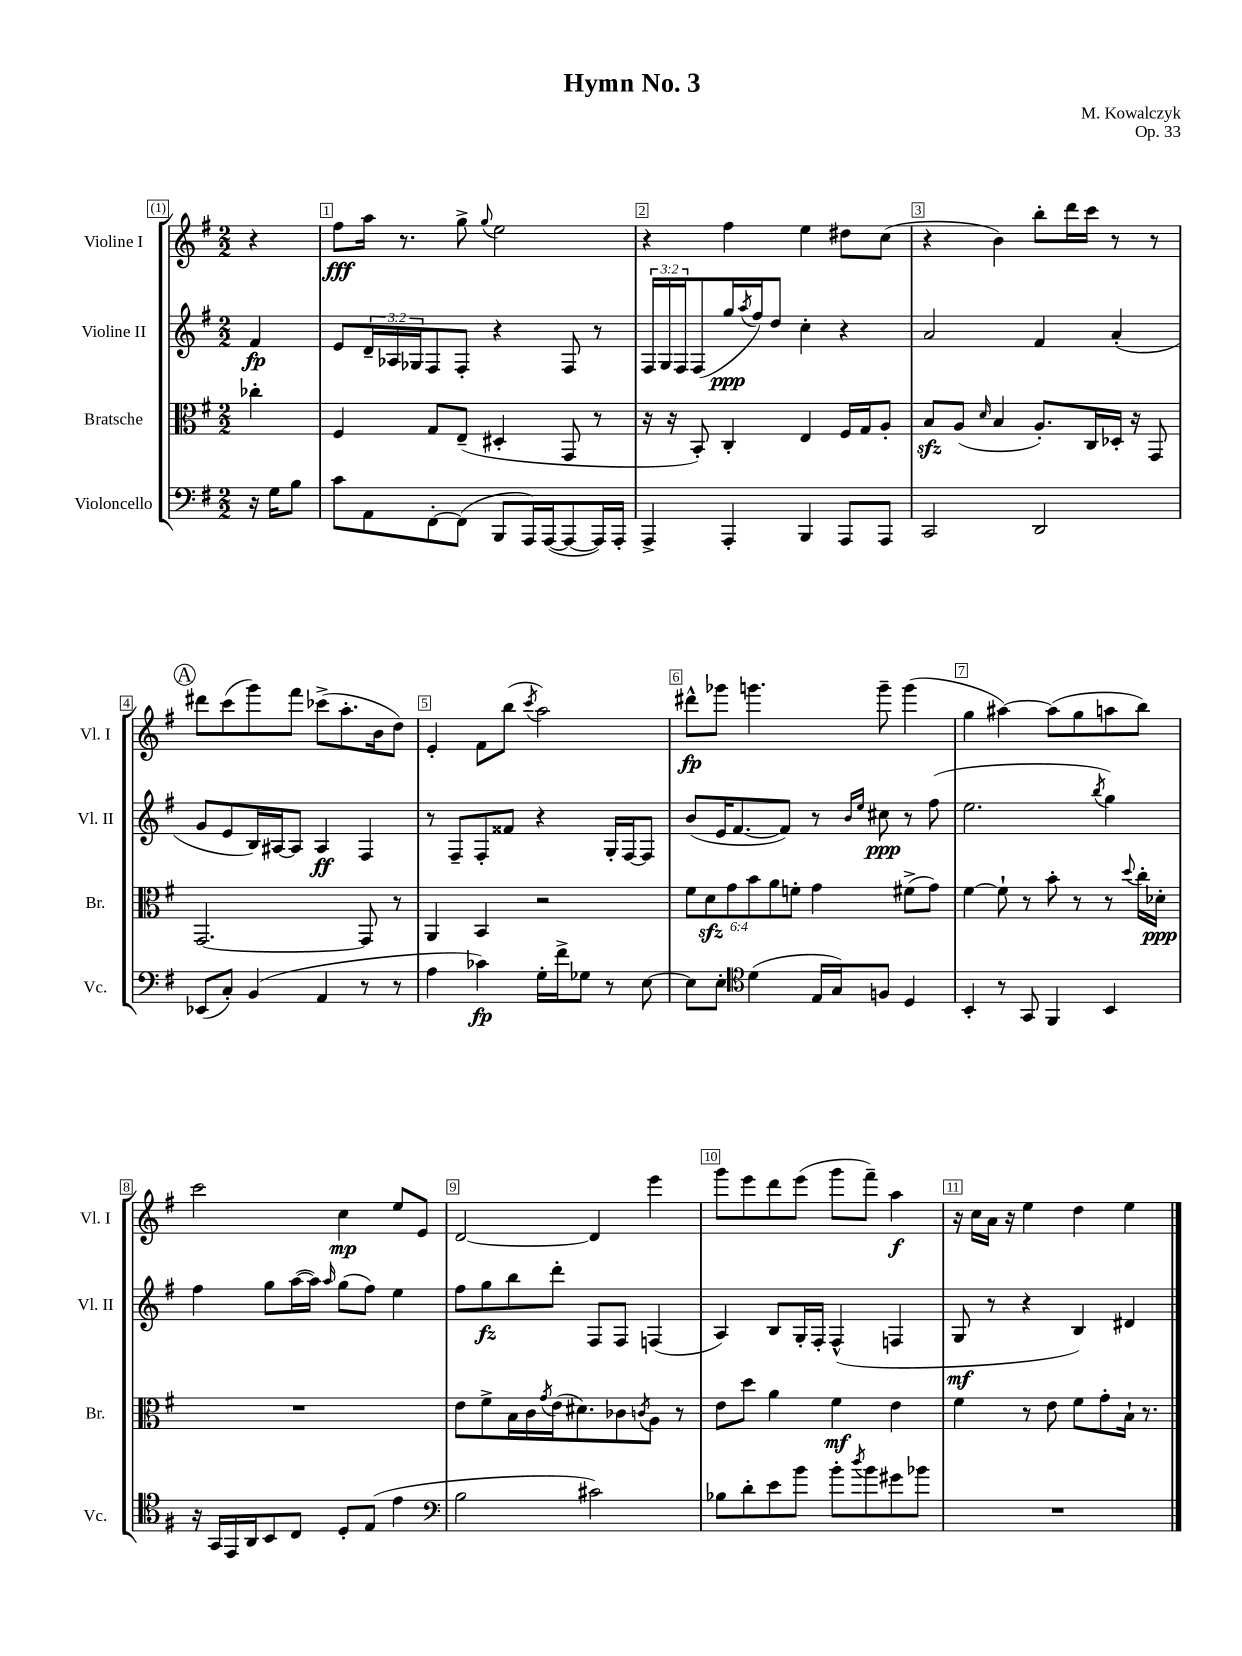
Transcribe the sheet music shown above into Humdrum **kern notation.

**kern	**dynam	**kern	**dynam	**kern	**dynam	**kern	**dynam
*part4	*part4	*part3	*part3	*part2	*part2	*part1	*part1
*staff4	*staff4	*staff3	*staff3	*staff2	*staff2	*staff1	*staff1
*I"Violoncello	*	*I"Bratsche	*	*I"Violine II	*	*I"Violine I	*
*I'Vc.	*	*I'Br.	*	*I'Vl. II	*	*I'Vl. I	*
*clefF4	*	*clefC3	*	*clefG2	*	*clefG2	*
*k[f#]	*	*k[f#]	*	*k[f#]	*	*k[f#]	*
*M2/2	*	*M2/2	*	*M2/2	*	*M2/2	*
=	=	=	=	=	=	=	=
16r	.	4cc-X'\	.	4f#/	fp	4r	.
16G\KL	.	.	.	.	.	.	.
8B\J	.	.	.	.	.	.	.
=1	=1	=1	=1	=1	=1	=1	=1
8c\L	.	4F#/	.	8e/L	.	8ff#\L	fff
8AA\	.	.	.	24d~/L	.	16aa\Jk	.
.	.	.	.	24A-X/	.	.	.
.	.	.	.	.	.	8.r	.
.	.	.	.	24G-X/J	.	.	.
[8FF#'\	.	8G/L	.	8F#/	.	.	.
(8FF#\J]	.	(8E~/J	.	8F#'/J	.	8gg^\	.
.	.	.	.	.	.	8qqgg/	.
8BBB/L	.	4D#X'/	.	4r	.	2ee\	.
16AAA/L)	.	.	.	.	.	.	.
([16AAA/J	.	.	.	.	.	.	.
8AAA/_	.	8GG/	.	8F#/	.	.	.
16AAA/L])	.	8r	.	8r	.	.	.
16AAA'/JJ	.	.	.	.	.	.	.
=2	=2	=2	=2	=2	=2	=2	=2
4AAA^/	.	16r	.	24F#/LL	.	4r	.
.	.	.	.	24G/	.	.	.
.	.	16r	.	.	.	.	.
.	.	.	.	24F#/J	.	.	.
.	.	8BB'/)	.	(8F#/	.	.	.
4AAA'/	.	4C'/	.	16gg/L	ppp	4ff#\	.
.	.	.	.	8qaa/	.	.	.
.	.	.	.	16ff#/J)	.	.	.
.	.	.	.	8dd/J	.	.	.
4BBB/	.	4E/	.	4cc'\	.	4ee\	.
8AAA/L	.	16F#/LL	.	4r	.	8dd#X\L	.
.	.	16G/J	.	.	.	.	.
8AAA/J	.	8A'/J	.	.	.	(8cc\J	.
=3	=3	=3	=3	=3	=3	=3	=3
2CC/	.	8Bzz/L	.	2a/	.	4r	.
.	.	(8A/J	.	.	.	.	.
.	.	16qqd/	.	.	.	.	.
.	.	4B/	.	.	.	4b\)	.
2DD/	.	8.A'/L)	.	4f#/	.	8bb'\L	.
.	.	.	.	.	.	16ddd\L	.
.	.	16C/L	.	.	.	16ccc\JJ	.
.	.	16D-X'/JJ	.	(4a'/	.	8r	.
.	.	16r	.	.	.	.	.
.	.	8GG/	.	.	.	8r	.
!!LO:LB:g=z
!!LO:REH:place=s1:t=A
=4	=4	=4	=4	=4	=4	=4	=4
(8EE-X/L	.	[2.GG/	.	8g/L	.	8ddd#X\L	.
8C'/J)	.	.	.	8e/	.	(8ccc\	.
(4BB/	.	.	.	16B/L)	.	8ggg\)	.
.	.	.	.	[16A#X/J	.	.	.
.	.	.	.	8A#/J]	.	8fff#\J	.
4AA/	.	.	.	4A#/	ff	(8ccc-X^\L	.
.	.	.	.	.	.	8.aa'\	.
8r	.	8GG/]	.	4F#/	.	.	.
.	.	.	.	.	.	16b\k	.
8r	.	8r	.	.	.	8dd\J)	.
=5	=5	=5	=5	=5	=5	=5	=5
4A\	.	4AA/	.	8r	.	4e'/	.
.	.	.	.	8F#~/L	.	.	.
4c-X\)	fp	4BB/	.	8F#'/	.	8f#\L	.
.	.	.	.	8f##X/J	.	(8bb\J	.
.	.	.	.	.	.	8qccc/	.
16G'\LL	.	2r	.	4r	.	2aa\)	.
16f#^\J	.	.	.	.	.	.	.
8G-X\J	.	.	.	.	.	.	.
8r	.	.	.	16G'/LL	.	.	.
.	.	.	.	[16F#/J	.	.	.
[8E\	.	.	.	8F#/J]	.	.	.
=6	=6	=6	=6	=6	=6	=6	=6
8E\L]	.	12f#\L	.	(8b/L	.	8ddd#X^^\L	fp
.	.	12dzz\	.	.	.	.	.
8E'\J	.	.	.	16e/K	.	8ggg-X\J	.
.	.	12g\	.	.	.	.	.
.	.	.	.	[8.f#/	.	.	.
*clefC4	*	*	*	*	*	*	*
(4d\	.	12b\	.	.	.	4.gggn\	.
.	.	12a\	.	.	.	.	.
.	.	.	.	8f#/J])	.	.	.
.	.	12fn'\J	.	.	.	.	.
16E/LL	.	4g\	.	8r	.	.	.
16G/J)	.	.	.	.	.	.	.
.	.	.	.	16qqb/LL	.	.	.
.	.	.	.	16qqee/JJ	.	.	.
8Fn/J	.	.	.	8cc#X\	ppp	8ggg~\	.
4D/	.	(8f#X^\L	.	8r	.	(4ggg\	.
.	.	8g\J)	.	(8ff#\	.	.	.
=7	=7	=7	=7	=7	=7	=7	=7
4BB'/	.	[4f#\	.	2.ee\	.	4gg\	.
8r	.	8f#`\]	.	.	.	[4aa#X\)	.
8GG/	.	8r	.	.	.	.	.
4FF#/	.	8b'\	.	.	.	(8aa#\L]	.
.	.	8r	.	.	.	8gg\	.
.	.	.	.	8qbb/	.	.	.
4BB/	.	8r	.	4gg\)	.	8aan\	.
.	.	8qqdd/	.	.	.	.	.
.	.	16cc'\LL	.	.	.	8bb\J)	.
.	.	16d-X'\JJ	ppp	.	.	.	.
!!LO:LB:g=z
=8	=8	=8	=8	=8	=8	=8	=8
16r	.	1r	.	4ff#\	.	2ccc\	.
16GG/LL	.	.	.	.	.	.	.
16EE/	.	.	.	.	.	.	.
16AA/J	.	.	.	.	.	.	.
8BB/	.	.	.	8gg\L	.	.	.
8C/J	.	.	.	([16aa\L	.	.	.
.	.	.	.	16aa\JJ])	.	.	.
.	.	.	.	16qqaa/	.	.	.
8D'/L	.	.	.	(8gg\L	.	4cc\	mp
(8E/J	.	.	.	8ff#\J)	.	.	.
4e\	.	.	.	4ee\	.	8ee/L	.
.	.	.	.	.	.	8e/J	.
=9	=9	=9	=9	=9	=9	=9	=9
*clefF4	*	*	*	*	*	*	*
2B\	.	8e\L	.	8ff#\L	.	[2d/	.
.	.	8f#^\	.	8gg\	fz	.	.
.	.	16B\L	.	8bb\	.	.	.
.	.	16c\	.	.	.	.	.
.	.	8qg/	.	.	.	.	.
.	.	(16e\J	.	8ddd'\J	.	.	.
.	.	8.d#X\)	.	.	.	.	.
2c#X\)	.	.	.	8F#/L	.	4d/]	.
.	.	8c-X\	.	8F#/J	.	.	.
.	.	8qcn/	.	.	.	.	.
.	.	8A\J	.	(4Fn/	.	4eee\	.
.	.	8r	.	.	.	.	.
=10	=10	=10	=10	=10	=10	=10	=10
8B-X\L	.	8e\L	.	4A/)	.	8ggg\L	.
8d'\	.	8dd\J	.	.	.	8eee\	.
8e\	.	4a\	.	8B/L	.	8ddd\	.
8b\J	.	.	.	16G'/L	.	(8eee\J	.
.	.	.	.	16F#'/JJ	.	.	.
8b'\L	.	4f#\	mf	(4F#^^/	.	8ggg\L	.
8qdd/	.	.	.	.	.	.	.
8b\	.	.	.	.	.	8fff#~\J)	.
8g#X\	.	4e\	.	4Fn/	.	4aa\	f
8b-X\J	.	.	.	.	.	.	.
=11	=11	=11	=11	=11	=11	=11	=11
1r	.	4f#\	.	8G/	mf	16r	.
.	.	.	.	.	.	16cc\LL	.
.	.	.	.	8r	.	16a\JJ	.
.	.	.	.	.	.	16r	.
.	.	8r	.	4r	.	4ee\	.
.	.	8e\	.	.	.	.	.
.	.	8f#\L	.	4B/)	.	4dd\	.
.	.	8g'\	.	.	.	.	.
.	.	16B`\Jk	.	4d#X/	.	4ee\	.
.	.	8.r	.	.	.	.	.
==	==	==	==	==	==	==	==
*-	*-	*-	*-	*-	*-	*-	*-
